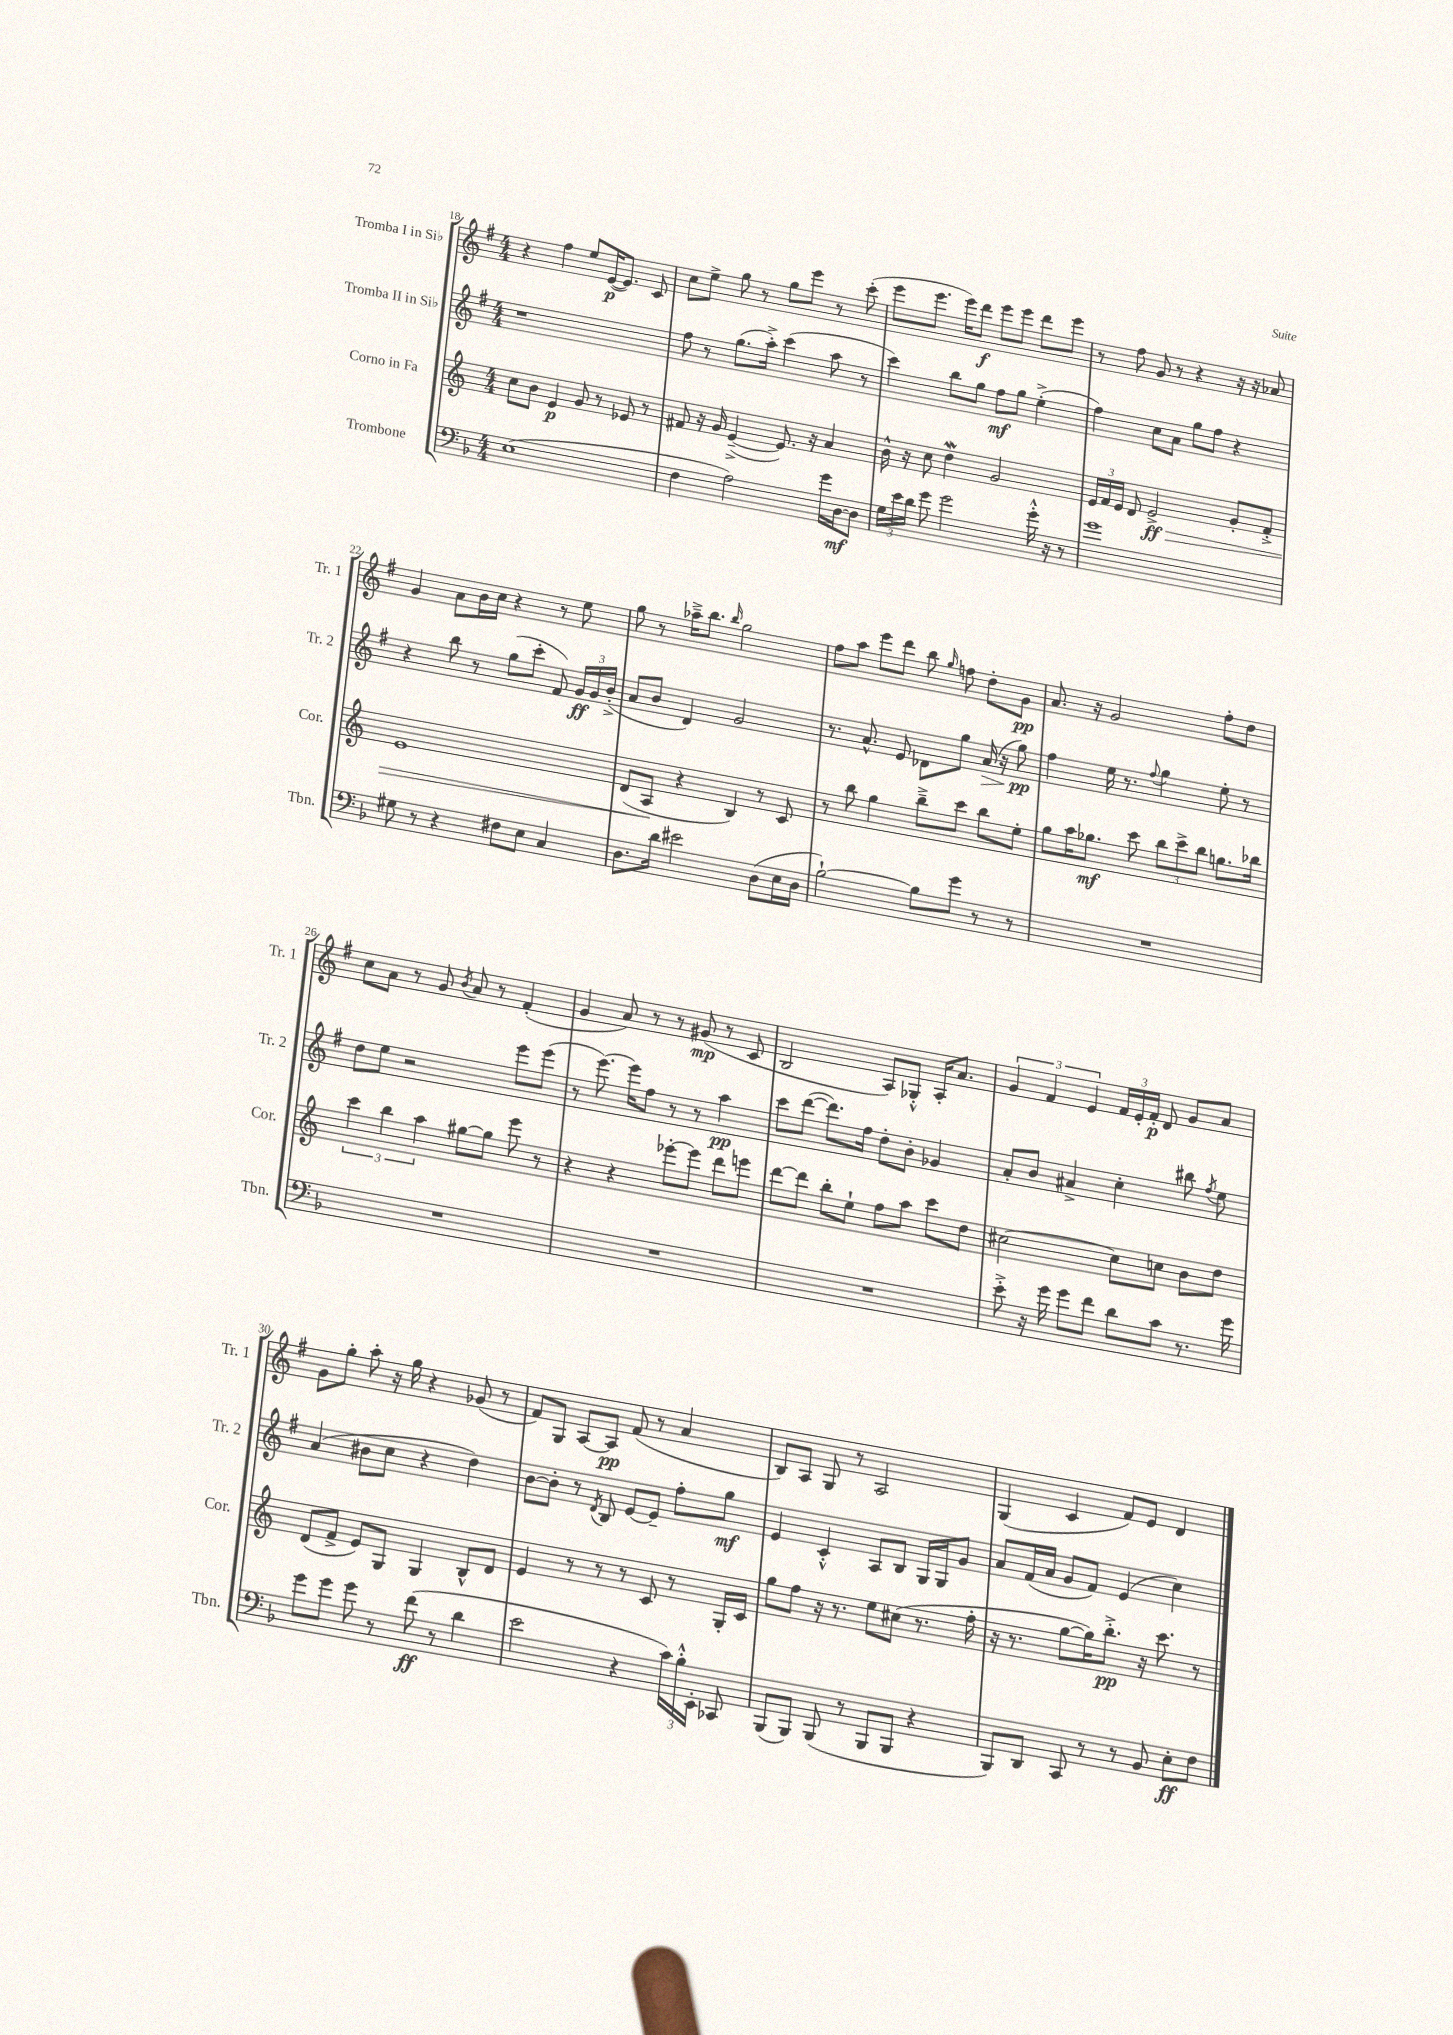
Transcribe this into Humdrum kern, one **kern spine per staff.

**kern	**kern	**kern	**kern
*staff4	*staff3	*staff2	*staff1
*clefF4	*clefG2	*clefG2	*clefG2
*k[b-]	*k[]	*k[f#]	*k[f#]
*M4/4	*M4/4	*M4/4	*M4/4
(1E	8cc	1r	4r
.	8b	.	.
.	4e	.	4ff#
.	8g	.	8ee
.	8r	.	([16e
.	.	.	8.e])
.	8e-	.	.
.	8r	.	8c
=	=	=	=
4F	8f#	8ff#	8cc
.	16r	8r	8ee^
.	16g	.	.
2A)	([4e~^	(8.gg	8gg
.	.	.	8r
.	.	16aa'^)	.
.	8.e])	(4ccc	8gg
.	.	.	8eee
.	16r	.	.
16g	4a	8aa	8r
[16D	.	.	.
8D]	.	8r	(8ccc'
=	=	=	=
24G	16b^^	4ccc)	8eee
24e	.	.	.
.	16r	.	.
24d	.	.	.
8g	8cc	.	8.eee
2g	4dd	8bb	.
.	.	.	16eee)
.	.	8gg	8ddd
.	2g	8ff#	8eee
.	.	8gg	8eee
16g'^^	.	(4ee'^	8ddd
16r	.	.	.
8r	.	.	8eee
=	=	=	=
1g	24e	4ff#)	8r
.	24f	.	.
.	24e	.	.
.	8d	.	8ff#
.	2e^	8cc	8g
.	.	8a	8r
.	.	8gg	4r
.	.	8ff#	.
.	8g'	4r	16r
.	.	.	16r
.	8f'^	.	8a-
=	=	=	=
8G#	1e	4r	4g
8r	.	.	.
4r	.	8bb	8a
.	.	8r	16b
.	.	.	16cc
8F#	.	(8gg	4r
8E	.	8ccc'	.
4C	.	8f#)	8r
.	.	24g	8ee
.	.	24g	.
.	.	(24b'^	.
=	=	=	=
8.D	(8d	8a	8gg
.	8A	8b	8r
16d	.	.	.
2e#	4r	4d)	16aa-~^
.	.	.	8.bb
.	.	.	16qqbb
.	4B)	2g	2gg
(8D	8r	.	.
16E	8c	.	.
16D	.	.	.
=	=	=	=
[2B-`)	8r	8.r	8ff#
.	8bb	.	8aa
.	.	8.a^^	.
.	4gg	.	8eee
.	.	8e	8ddd
8B-]	8bb~^	8d-	8bb
.	.	.	16qqgg
8g	8ccc	8gg	8ff
8r	8bb	(16a	8dd'
.	.	16r	.
8r	8ee'	8gg)	8g
=	=	=	=
1r	8gg	4ff#	8.a
.	16aa	.	.
.	8.gg-	.	16r
.	.	16ee	2g
.	.	8.r	.
.	8ccc	.	.
.	.	8qqff#	.
.	12bb	4gg	.
.	12ccc^	.	.
.	12bb	.	.
.	8.gg	8ee'	8ff#'
.	.	8r	8dd
.	16bb-	.	.
=	=	=	=
1r	6ccc	8dd	8cc
.	.	8ee	8a
.	6bb	.	.
.	.	2r	8r
.	6aa	.	.
.	.	.	8g
.	.	.	8qb
.	[8gg#	.	8a
.	8gg#]	.	8r
.	8eee	8eee	(4f#'
.	8r	(8eee	.
=	=	=	=
1r	4r	8r	4g
.	.	[8.eee)	.
.	4r	.	8a)
.	.	16eee]	.
.	.	8ff#	8r
.	[8eee-'	8r	8r
.	8eee-]	8r	(8g#
.	8ddd	4aa	8r
.	8eee	.	8c
=	=	=	=
1r	[8ddd	8ccc	2B
.	8ddd]	([8ddd	.
.	8bb'	8.ddd])	.
.	8ee`	.	.
.	.	16ff#	.
.	8ff	8dd'	8A)
.	8aa	8b'	8G-'^^
.	8ccc	4g-	16A'
.	.	.	8.a
.	8dd	.	.
=	=	=	=
8e'^	[2cc#	8a'	6g
16r	.	8b	.
.	.	.	6f#
16g	.	.	.
8g	.	4a#^	.
.	.	.	6e
8f	.	.	.
8d	8cc#]	4cc'	24f#
.	.	.	24e'
.	.	.	24f#'
8c	8cc	.	8d
8.r	8b	8bb#	8g
.	.	8qff#	.
.	8dd	8ee	8a
16g	.	.	.
=	=	=	=
8g	(8d	(4a	8g
8g	8f^	.	8gg'
8g	8e)	8b#	8aa'
8r	8G	8cc	16r
.	.	.	16gg
(8f	4G	4r	4r
8r	.	.	.
4d	8B^^	4dd)	(8g-
.	8d	.	8r
=	=	=	=
2e	4e	[8b	8f#)
.	.	8b']	8G
.	8r	8r	[8A
.	.	8qd	.
.	8r	8B	8A]
4r	8r	[8e	(8f#
.	8c	8e~]	8r
24c)	8r	8ff#'	4a
24B-'^^	.	.	.
24EE'	.	.	.
8CC-	16G'	8gg	.
.	16c	.	.
=	=	=	=
(8BBB-	8gg	4e	8B)
8BBB-)	8ff	.	8A
(8BBB-	16r	4c'^^	8G
.	8.r	.	.
8r	.	.	8r
8BBB-	8ee	8A	2A
8BBB-	(8cc#	8B	.
4r	8.r	16G	.
.	.	16G	.
.	.	8g	.
.	16ff'	.	.
=	=	=	=
8BBB-)	16r	8a	(4G
.	8.r	.	.
8DD	.	(16f#	.
.	.	16a	.
8CC	[8gg	8g	4c
8r	16gg])	8f#)	.
.	8.bb'^	.	.
8r	.	(4e	8f#)
8BB-	16r	.	8e
.	8.ccc	.	.
8E'	.	4cc)	4d
8F	8r	.	.
==	==	==	==
*-	*-	*-	*-
